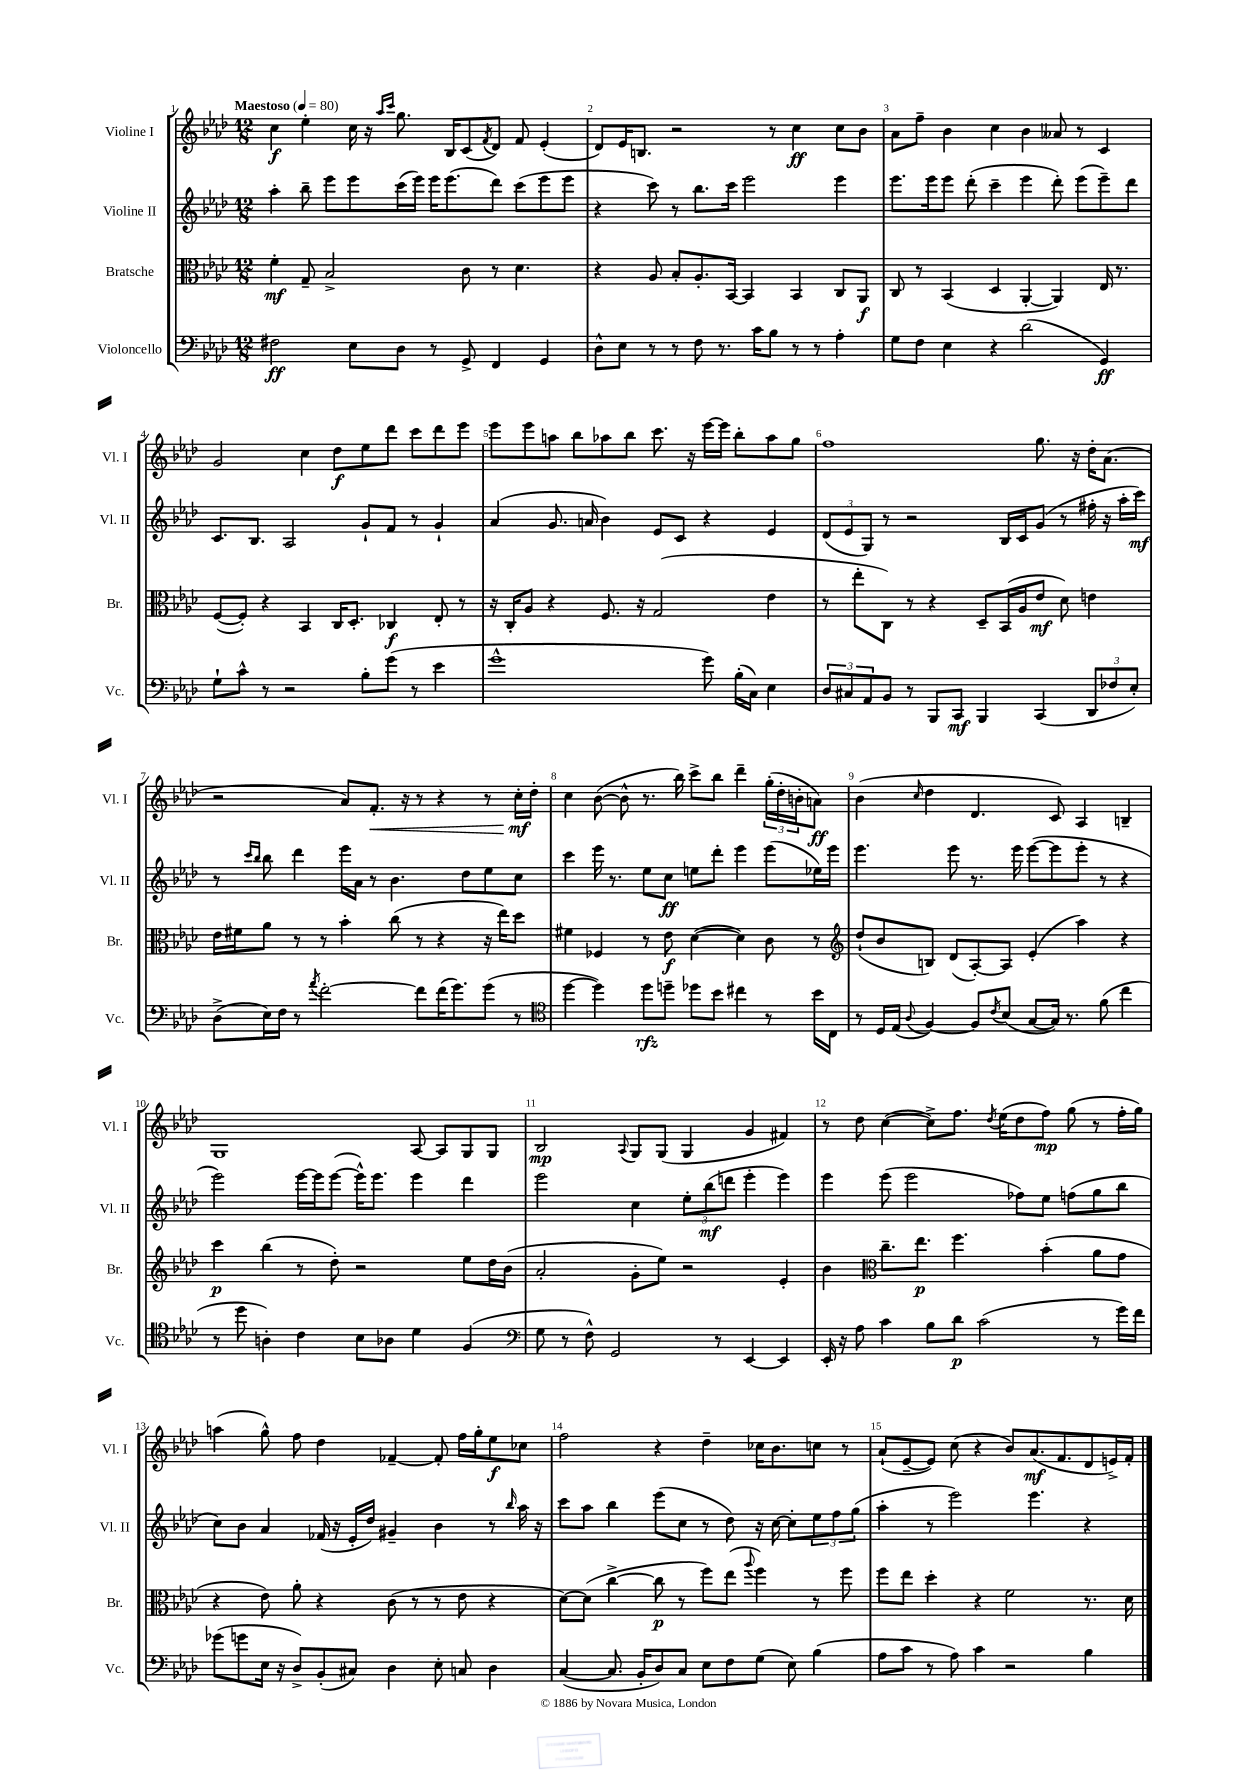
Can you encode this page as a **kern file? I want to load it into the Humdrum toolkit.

**kern	**kern	**kern	**kern
*staff4	*staff3	*staff2	*staff1
*clefF4	*clefC3	*clefG2	*clefG2
*k[b-e-a-d-]	*k[b-e-a-d-]	*k[b-e-a-d-]	*k[b-e-a-d-]
*M12/8	*M12/8	*M12/8	*M12/8
*MM80	*MM80	*MM80	*MM80
2F#	4f'	4aa-'	4cc
.	8G~	8bb-~	4ee-'
.	2B-^	8eee-	.
8E-	.	8eee-	16cc
.	.	.	16r
.	.	.	16qqaa-
.	.	.	16qqccc
8D-	.	(16ccc	8.gg
.	.	16eee-)	.
8r	.	16eee-	.
.	.	(8.eee-	16B-
8GG^	8c	.	(8c
.	.	.	8qf
4FF	8r	8ddd-)	8d-)
.	4.d-	(8ccc	8f
4GG	.	8eee-	(4e-'
.	.	8eee-	.
=	=	=	=
8D-^^	4r	4r	8d-)
8E-	.	.	16e-
.	.	.	8.B
8r	8A-	8ccc)	.
8r	8B-'	8r	2r
8F	8.A-'	8.bb-	.
8.r	.	.	.
.	[16BB-	16ccc	.
.	4BB-]	2eee-	.
16c	.	.	.
8B-	.	.	8r
8r	4BB-	.	4cc
8r	.	.	.
4A-'	8C	4eee-	8cc
.	8AA-	.	8b-
=	=	=	=
8G	8C	8.eee-	8a-
8F	8r	.	8ff~
.	.	16eee-	.
4E-	(4BB-	8eee-	4b-
.	.	(8ddd-'	.
4r	4D-	4ccc~	4cc
(2d-	[4AA-'	4eee-	4b-
.	4AA-])	8ddd-')	8a--
.	.	(8eee-	8r
4GG)	16E-	8eee-~)	4c
.	8.r	.	.
.	.	8ddd-	.
=	=	=	=
8G`	([8F	8.c	2g
8c^^	8F'])	.	.
.	.	8.B-	.
8r	4r	.	.
2r	.	2A-	.
.	4BB-	.	4cc
.	16C	.	8dd-
.	8.D-'	.	.
8B-'	.	8g`	8ee-
(8g	4C-	8f	8ddd-
8r	.	8r	8ccc
4e-	8E-'	4g`	8ddd-
.	8r	.	8eee-
=	=	=	=
1g^^	16r	(4a-	8eee-
.	16C'	.	.
.	8A-	.	8eee-
.	4r	8.g	8aa
.	.	.	8bb-
.	.	16a	.
.	8.F	4b-)	8aa-
.	.	.	8bb-
.	16r	.	.
.	(2G	8e-	8.ccc
.	.	8c	.
.	.	.	16r
8g)	.	4r	[16eee-
.	.	.	16eee-]
(16B-'	.	.	8bb-'
16C)	.	.	.
4E-	4e-	4e-	8aa-
.	.	.	8gg
=	=	=	=
12D-	8r	(12d-	1ff
12C#	.	12e-	.
.	8ee-'	.	.
12AA-	.	12G)	.
8BB-	8C)	8r	.
8r	8r	2r	.
8BBB-	4r	.	.
8CC	.	.	.
4BBB-	8D-~	.	.
.	(16BB-	16B-	.
.	16A-	16c	.
(4CC	8e-	(8g	8.gg
.	8d-)	8r	.
.	.	.	16r
12DD-	4e	16ff#'	16dd-'
.	.	16r	(8.a-
12F-	.	.	.
.	.	16aa-'	.
12E-')	.	.	.
.	.	16ccc)	.
=	=	=	=
(8D-^	16e-	8r	2r
.	16f#	.	.
.	.	16qqccc	.
.	.	16qqbb-	.
16E-)	8a-	8bb-	.
16F	.	.	.
8r	8r	4ddd-	.
8qa-	.	.	.
[2f'	8r	.	.
.	4b-'	16eee-	8a-)
.	.	16a-	.
.	.	8r	8.f'
.	(8cc	4.b-	.
.	.	.	16r
8f]	8r	.	8r
(16f	4r	.	4r
8.g)	.	.	.
.	.	8dd-	.
(8g	16r	8ee-	8r
.	16ee-)	.	.
8r	8dd-	8cc	16cc'
.	.	.	16dd-'
=	=	=	=
*clefC4	*	*	*
[4dd-	4f#	4ccc	4cc
4dd-])	4F-	16eee-	([8b-
.	.	8.r	.
.	.	.	8b-^^]
8dd-	8r	8ee-	8.r
8dd~	8e-	8cc	.
.	.	.	16bb-)
8dd-	([4d-	8ee	8ccc^
8b-	.	8ddd-'	8bb-
4cc#	4d-])	4eee-	4ddd-~
8r	8c	(8eee-	(24gg'
.	.	.	24dd-'
.	.	.	24b'
16b-	8r	16ee-)	8a)
16C	.	16eee-	.
=	=	=	=
*	*clefG2	*	*
8r	(8dd-`	4.eee-	(4b-
16D-	8b-	.	.
(16E-	.	.	.
8qqA-	.	.	16qqcc
[4F)	8B)	.	4dd-
.	(8d-	8eee-	.
8F]	[8A-')	8.r	4.d-
8qc	.	.	.
(8B-	8A-]	.	.
.	.	16eee-	.
[8G	(4e-'	([8eee-	.
16G])	.	8eee-]	8c)
8.r	.	.	.
.	4aa-)	8eee-'	4A-
(8f	.	8r	.
4cc	4r	4r	4B~
=	=	=	=
8r	4ccc	2eee-)	1G
8dd-	.	.	.
4A')	(4bb-	.	.
4c	8r	[16eee-	.
.	.	16eee-]	.
.	8dd-')	([8eee-	.
8B-	2r	16eee-^^])	.
.	.	8.eee-	.
8A-	.	.	.
4d-	.	4eee-	[8A-
.	.	.	8A-]
(4F	8ee-	4ddd-	8G
.	16dd-	.	8G
.	(16b-	.	.
=	=	=	=
*clefF4	*	*	*
8G	2a-'	2eee-	2B-
8r	.	.	.
8F^^)	.	.	.
2GG	.	.	.
.	.	.	8qqA-
.	8g'	4cc	8G
.	8ee-)	.	(8G
.	2r	12ee-'	4G
.	.	(12bb-	.
8r	.	.	.
.	.	12ddd	.
[4EE-	.	4eee-'	4g
4EE-]	4e-'	4eee-)	4f#)
=	=	=	=
16EE-'	4b-	4eee-	8r
16r	.	.	.
8A-	.	.	8dd-
*	*clefC3	*	*
4c	8.cc~	(8eee-	([4cc
.	.	2eee-	.
.	8.ee-	.	.
8B-	.	.	8cc^])
8d-	4.ff	.	8.ff
(2c	.	.	.
.	.	.	8qdd-
.	.	.	(16ee-
.	.	8ff-)	8dd-
.	(4b-'	8ee-	8ff)
.	.	(8ff	(8gg
8r	8a-	8gg	8r
16g)	8g	8bb-	16ff'
16f	.	.	16gg)
=	=	=	=
(8g-	4r	8cc)	(4aa
8g	.	8b-	.
16E-	8e-)	4a-	8gg^^)
16r	.	.	.
8D-^)	8a-'	.	8ff
(8BB-'	4r	(16f-	4dd-
.	.	16r	.
8C#)	.	16e-'	.
.	.	16dd-)	.
4D-	(8c	4g#~	[4f-~
.	8r	.	.
8E-'	8r	4b-	8f-']
8C	8e-	.	16ff
.	.	.	16gg'
4D-	4r	8r	8ee-
.	.	16qqbb-	.
.	.	16aa-	8cc-
.	.	16r	.
=	=	=	=
([4C	[8d-)	8ccc	2ff
.	(8d-]	8aa-	.
8.C]	[4cc^	4bb-	.
16BB-'	.	.	.
8D-)	8cc]	(8eee-	4r
8C	8r	8cc	.
8E-	8ff)	8r	4dd-~
8F	(8ee-	8dd-)	.
.	8qqaa-	.	.
(8G	4ff)	16r	16cc-
.	.	[16cc	8.b-
8E-)	.	8cc']	.
(4B-	8r	12ee-	8cc
.	.	12ff	.
.	8ff	.	8r
.	.	(12gg	.
=	=	=	=
8A-	8ff	4aa-'	(8a-`
8c	8ee-	.	[8e-~
8r	4dd-'	8r	8e-])
8A-)	.	2eee-)	(8cc
4c	4r	.	4r
2r	2f	.	8b-)
.	.	4.eee-	(8.a-
.	.	.	8.f
4B-	8.r	4r	8d-
.	.	.	16e^)
.	16d-	.	16f'
==	==	==	==
*-	*-	*-	*-
